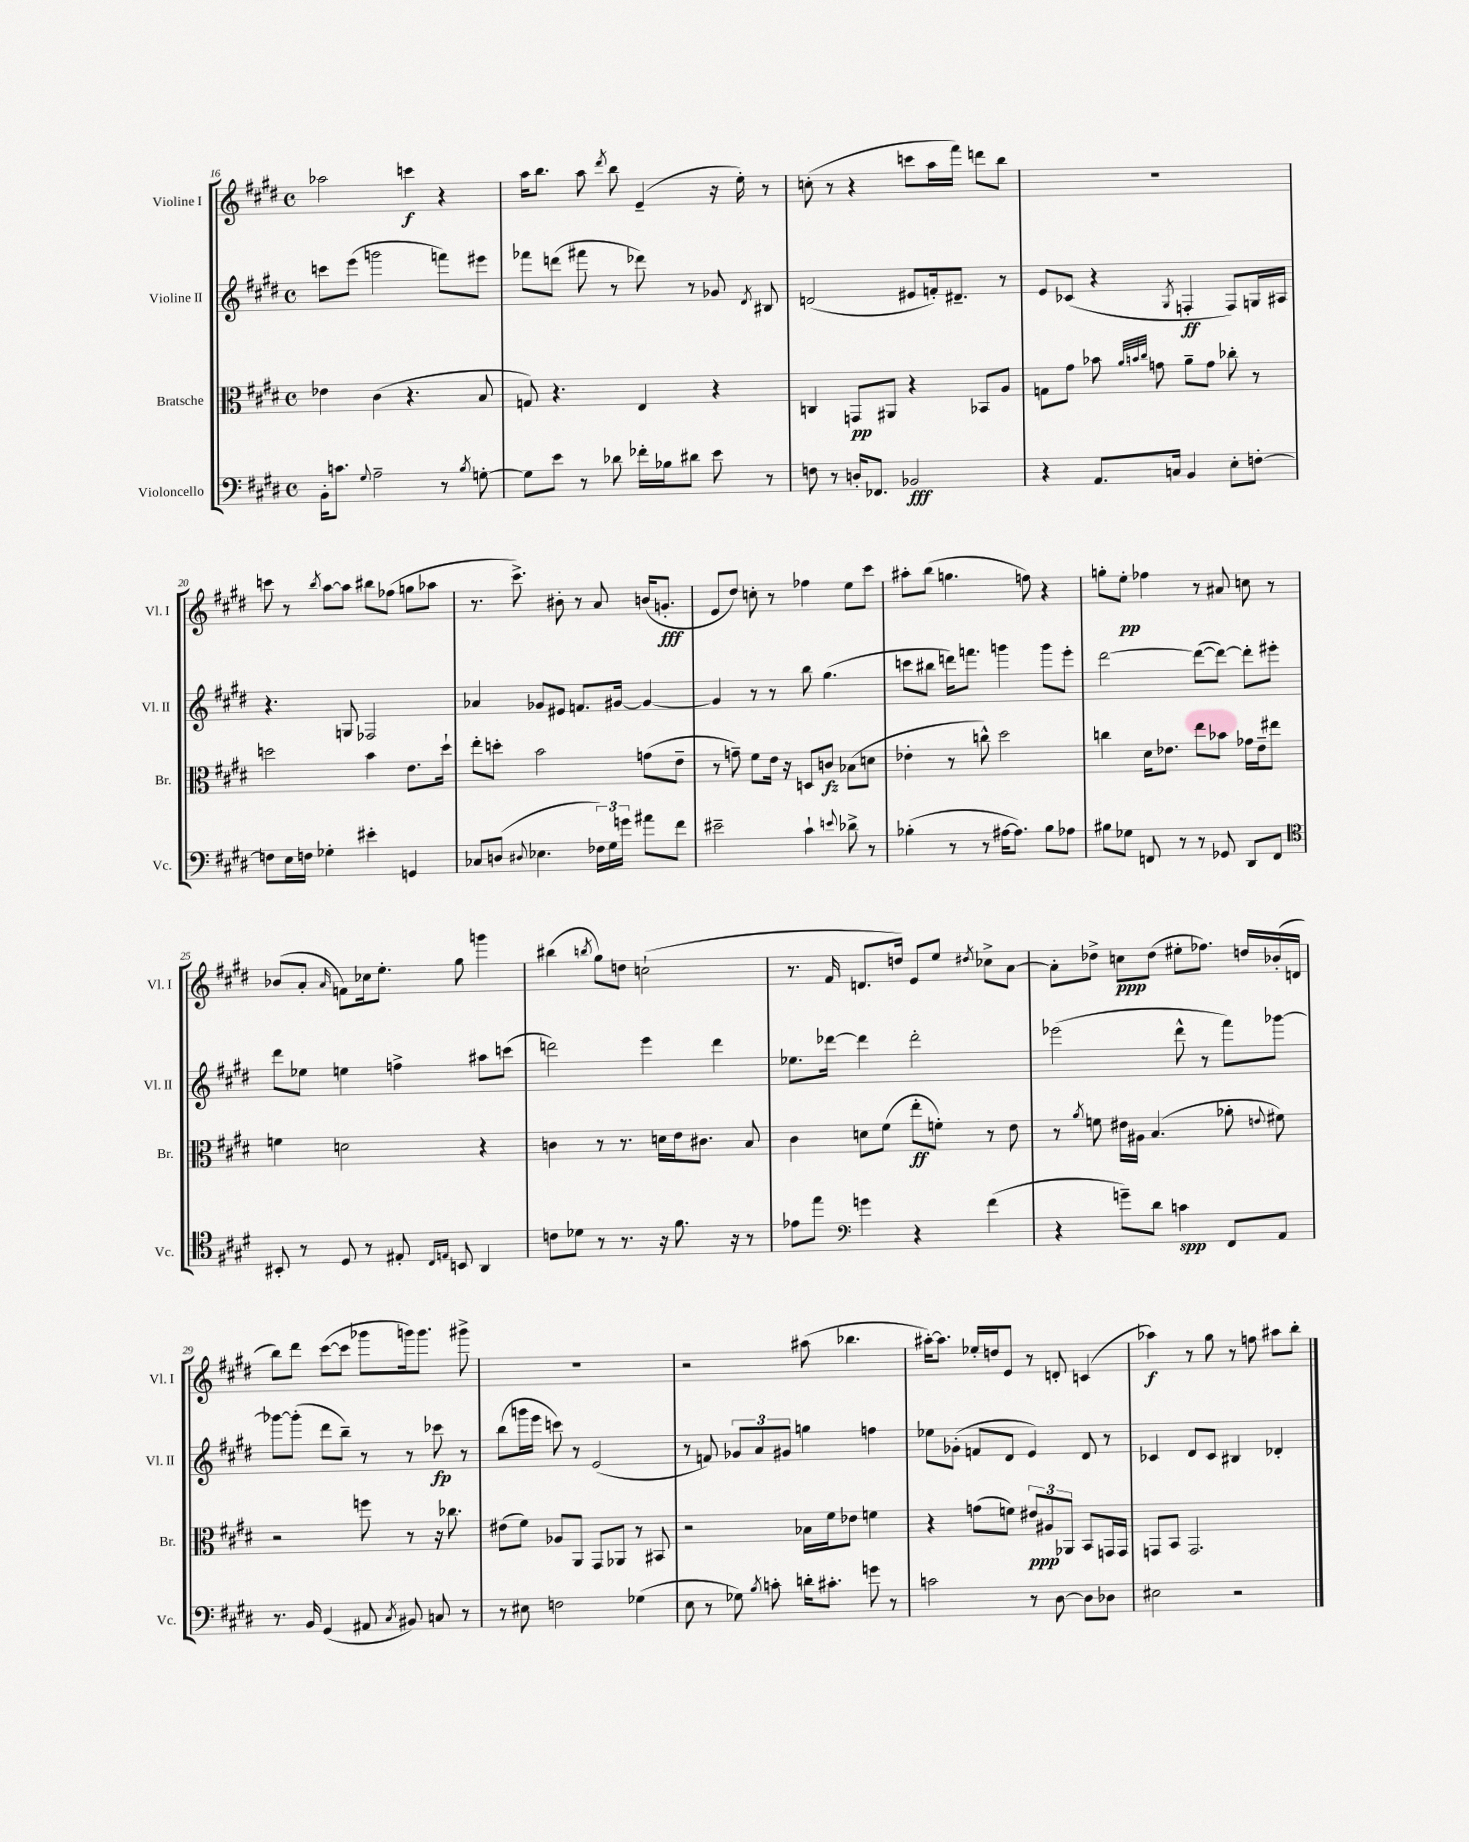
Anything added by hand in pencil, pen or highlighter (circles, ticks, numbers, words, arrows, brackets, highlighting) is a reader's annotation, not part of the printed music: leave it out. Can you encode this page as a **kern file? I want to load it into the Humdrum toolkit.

**kern	**dynam	**kern	**dynam	**kern	**dynam	**kern	**dynam
*part4	*part4	*part3	*part3	*part2	*part2	*part1	*part1
*staff4	*staff4	*staff3	*staff3	*staff2	*staff2	*staff1	*staff1
*I"Violoncello	*	*I"Bratsche	*	*I"Violine II	*	*I"Violine I	*
*I'Vc.	*	*I'Br.	*	*I'Vl. II	*	*I'Vl. I	*
*clefF4	*	*clefC3	*	*clefG2	*	*clefG2	*
*k[f#c#g#d#]	*	*k[f#c#g#d#]	*	*k[f#c#g#d#]	*	*k[f#c#g#d#]	*
*M4/4	*	*M4/4	*	*M4/4	*	*M4/4	*
*met(c)	*	*met(c)	*	*met(c)	*	*met(c)	*
=16	=16	=16	=16	=16	=16	=16	=16
16BB'\KL	.	4e-X\	.	8cccn\L	.	2aa-X\	.
8.cn\J	.	.	.	.	.	.	.
.	.	.	.	(8eee\J	.	.	.
8qqG#/	.	.	.	.	.	.	.
2A~\	.	(4c#\	.	2gggn\	.	.	.
.	.	4.r	.	.	.	4cccn\	f
8r	.	.	.	8fffn\L)	.	4r	.
8qB/	.	.	.	.	.	.	.
[8Gn'\	.	8B/	.	8eee#X\J	.	.	.
=17	=17	=17	=17	=17	=17	=17	=17
8G\L]	.	8Gn/)	.	8fff-X\L	.	16aa\KL	.
.	.	.	.	.	.	8.bb\J	.
8e\J	.	4.r	.	(8dddn\J	.	.	.
8r	.	.	.	8fff#X\	.	8aa\	.
.	.	.	.	.	.	8qddd#/	.
8d-X\	.	.	.	8r	.	8bb\	.
16f-X'\LL	.	4E/	.	8ddd-X\)	.	(4e~/	.
16B-X\J	.	.	.	.	.	.	.
8d#X\J	.	.	.	8r	.	.	.
8e\	.	4r	.	8g-X/	.	16r	.
.	.	.	.	.	.	16ee'\)	.
.	.	.	.	8qd#/	.	.	.
8r	.	.	.	8B#X/	.	8r	.
=18	=18	=18	=18	=18	=18	=18	=18
8Fn\	.	4Cn/	.	(2dn/	.	(8ccn'\	.
8r	.	.	.	.	.	8r	.
16Dn'/KL	.	8GGn/L	pp	.	.	4r	.
8.FF-X/J	.	.	.	.	.	.	.
.	.	8AA#X/J	.	.	.	.	.
2BB-X/	fff	4r	.	8e#X/L	.	8cccn\L	.
.	.	.	.	16fn'/k)	.	16aa\L	.
.	.	.	.	8.d#X~/J	.	16fff#\JJ)	.
.	.	8BB-X/L	.	.	.	8dddn\L	.
.	.	8A/J	.	8r	.	8bb\J	.
=19	=19	=19	=19	=19	=19	=19	=19
4r	.	8Gn\L	.	8e/L	.	1r	.
.	.	8g#\J	.	(8c-X/J	.	.	.
8.AA/L	.	8b-X\	.	4r	.	.	.
.	.	32qqa/LLL	.	.	.	.	.
.	.	32qqbn/	.	.	.	.	.
.	.	32qqcc#/JJJ	.	.	.	.	.
.	.	8gn\	.	.	.	.	.
16Cn/Jk	.	.	.	.	.	.	.
.	.	.	.	8qG#/	.	.	.
4BB/	.	8a~\L	.	4Fn'/	ff	.	.
.	.	8g\J	.	.	.	.	.
8E'\L	.	8cc-X'\	.	8F/L)	.	.	.
[8Fn'\J	.	8r	.	16Gn/L	.	.	.
.	.	.	.	16A#X/JJ	.	.	.
!!LO:LB:g=z
=20	=20	=20	=20	=20	=20	=20	=20
8Fn\L]	.	2ddn\	.	4.r	.	8cccn\	.
16E\L	.	.	.	.	.	8r	.
16Fn\JJ	.	.	.	.	.	.	.
.	.	.	.	.	.	8qbb/	.
4G-X'\	.	.	.	.	.	[8aa\L	.
.	.	.	.	8Gn/	.	8aa\J]	.
4e#X'\	.	4b\	.	2F-X/	.	8bb#X\L	.
.	.	.	.	.	.	(8ff-X\J	.
4GGn/	.	8.e\L	.	.	.	8ggn\L	.
.	.	.	.	.	.	8aa-X\J	.
.	.	16dd`\Jk	.	.	.	.	.
=21	=21	=21	=21	=21	=21	=21	=21
8C-X/L	.	8ee'\L	.	4a-X/	.	8.r	.
(8Dn/J	.	8ddn'\J	.	.	.	.	.
.	.	.	.	.	.	8.ccc#^\)	.
8qqD#X/	.	.	.	.	.	.	.
4.E-X\	.	2b\	.	8g-X/L	.	.	.
.	.	.	.	8e#X/J	.	8b#X'\	.
.	.	.	.	8.fn/L	.	8r	.
24F-X\LL)	.	.	.	.	.	8a/	.
24G#\	.	.	.	.	.	.	.
.	.	.	.	[16g#X/Jk	.	.	.
24gn\JJ	.	.	.	.	.	.	.
8a#X\L	.	(8gn\L	.	4g#/_	.	(16bn/KL	.
.	.	.	.	.	.	8.gn'/J	fff
8f#\J	.	8e~\J	.	.	.	.	.
=22	=22	=22	=22	=22	=22	=22	=22
2e#X~\	.	8r	.	4g#/]	.	8e/L	.
.	.	8gn~\)	.	.	.	8dd#/J)	.
.	.	8f#\L	.	8r	.	8ccn'\	.
.	.	16e\Jk	.	8r	.	8r	.
.	.	16r	.	.	.	.	.
4c#`\	.	8Dn/L	.	8bb\	.	4ff-X\	.
.	.	8cn/J	fz	(4.gg#\	.	.	.
8qqen/	.	.	.	.	.	.	.
8d-X^\	.	(8B-X\L	.	.	.	8ee\L	.
8r	.	8dn\J	.	.	.	8ccc#\J	.
=23	=23	=23	=23	=23	=23	=23	=23
(4B-X'\	.	4e-X'\	.	8cccn\L	.	8aa#X'\L	.
.	.	.	.	8bb#X\J	.	(8bb\J	.
8r	.	8r	.	16dddn\KL)	.	4.ggn\	.
.	.	.	.	8.fffn\J	.	.	.
8r	.	8ccn^^\)	.	.	.	.	.
[16A#X\KL	.	2dd#\	.	4gggn\	.	.	.
8.A#\J])	.	.	.	.	.	.	.
.	.	.	.	.	.	8ffn\)	.
8B-\L	.	.	.	8ggg\L	.	4r	.
8A-X\J	.	.	.	8eee'\J	.	.	.
=24	=24	=24	=24	=24	=24	=24	=24
8B#X\L	.	4ccn\	.	[2ddd#\	.	8ggn'\L	.
8G-X\J	.	.	.	.	.	8ee'\J	pp
8FFn/	.	16d#\KL	.	.	.	4ff-X\	.
.	.	8.e-X\J	.	.	.	.	.
8r	.	.	.	.	.	.	.
8r	.	8ee\L	.	(8ddd#\L_	.	8r	.
8GG-X/	.	8b-X\J	.	8ddd#\J_)	.	8a#X/	.
8DD#/L	.	16g-X\LL	.	8ddd#'\L]	.	8ccn\	.
.	.	16e-~\J	.	.	.	.	.
8FF/J	.	8ee#X\J	.	8eee#X'\J	.	8r	.
!!LO:LB:g=z
=25	=25	=25	=25	=25	=25	=25	=25
*clefC4	*	*	*	*	*	*	*
8BB#X'/	.	4fn\	.	8ddd#\L	.	(8b-X/L	.
8r	.	.	.	8ee-X\J	.	8a'/J	.
.	.	.	.	.	.	16qqa/	.
8D#/	.	2dn\	.	4een\	.	8fn\L)	.
8r	.	.	.	.	.	16cc-X\k	.
.	.	.	.	.	.	8.ee'\J	.
8E#X'/	.	.	.	4ffn^\	.	.	.
16qqC#/LL	.	.	.	.	.	.	.
16qqEn/JJ	.	.	.	.	.	.	.
8BBn/	.	.	.	.	.	8gg#\	.
4AA/	.	4r	.	8aa#X\L	.	4gggn\	.
.	.	.	.	(8cccn\J	.	.	.
=26	=26	=26	=26	=26	=26	=26	=26
8cn\L	.	4cn\	.	2dddn\)	.	(4bb#X\	.
8d-X\J	.	.	.	.	.	.	.
.	.	.	.	.	.	8qbbn/	.
8r	.	8r	.	.	.	8gg#\L)	.
8.r	.	8.r	.	.	.	8ddn\J	.
.	.	.	.	4eee\	.	(2ccn`\	.
16r	.	16dn\LL	.	.	.	.	.
8.f#\	.	16e\J	.	.	.	.	.
.	.	8.c#X\J	.	.	.	.	.
.	.	.	.	4ddd\	.	.	.
16r	.	.	.	.	.	.	.
8r	.	8B/	.	.	.	.	.
=27	=27	=27	=27	=27	=27	=27	=27
8e-X\L	.	4c#\	.	8.ee-X\L	.	8.r	.
8ee\J	.	.	.	.	.	.	.
.	.	.	.	[16ddd-X\Jk	.	16f#/	.
*clefF4	*	*	*	*	*	*	*
4gn\	.	8dn\L	.	4ddd-\]	.	8.dn/L	.
.	.	(8f#\J	.	.	.	.	.
.	.	.	.	.	.	16ddn/Jk)	.
4r	.	8ee'\L	ff	2ddd-'\	.	8e/L	.
.	.	8fn'\J)	.	.	.	8ee/J	.
.	.	.	.	.	.	8qdd#X/	.
(4f#\	.	8r	.	.	.	8cc-X^\L	.
.	.	8e\	.	.	.	[8a\J	.
=28	=28	=28	=28	=28	=28	=28	=28
4r	.	8r	.	(2eee-X\	.	8a'\L]	.
.	.	8qa/	.	.	.	.	.
.	.	8fn\	.	.	.	8dd-X^\J	.
8gn~\L)	.	16e#X\LL	.	.	.	8ccn\L	ppp
.	.	16A#X\JJ	.	.	.	.	.
8d#\J	.	(4.B/	.	.	.	(8dd-\J	.
4cn\	spp	.	.	8ddd#^^\	.	8ee#X'\L	.
.	.	.	.	8r	.	8.ff-X\J)	.
8FF#/L	.	8a-X'\	.	8fff#\L)	.	.	.
.	.	.	.	.	.	16ddn/LL	.
.	.	8qqen/	.	.	.	.	.
8AA/J	.	8f#X\)	.	[8ggg-X\J	.	(16b-X'/	.
.	.	.	.	.	.	16dn/JJ	.
!!LO:LB:g=z
=29	=29	=29	=29	=29	=29	=29	=29
8.r	.	2r	.	8ggg-X\L_	.	8bb\L)	.
.	.	.	.	(8ggg-'\J]	.	8ddd#\J	.
16BB/	.	.	.	.	.	.	.
(4GG#/	.	.	.	8ddd#\L	.	([8ccc#\L	.
.	.	.	.	8bb~\J)	.	8ccc#\J]	.
8AA#X/	.	8ffn\	.	8r	.	8ggg-X\L	.
8qC#/	.	.	.	.	.	.	.
8BB#X/)	.	8r	.	8r	.	16gggn\k)	.
.	.	.	.	.	.	8.ggg\J	.
8Cn/	.	16r	.	8ccc-X\	fp	.	.
.	.	8.cc-X\	.	.	.	.	.
8r	.	.	.	8r	.	8ggg#X^\	.
=30	=30	=30	=30	=30	=30	=30	=30
8r	.	(8e#X\L	.	(8bb\L	.	1r	.
8E#X\	.	8f#\J)	.	16gggn\L	.	.	.
.	.	.	.	16eee\JJ	.	.	.
2Fn\	.	8A-X/L	.	8cccn\)	.	.	.
.	.	8AA/J	.	8r	.	.	.
.	.	8GG#/L	.	(2e/	.	.	.
.	.	8AA-X/J	.	.	.	.	.
(4G-X\	.	8r	.	.	.	.	.
.	.	8BB#X/	.	.	.	.	.
=31	=31	=31	=31	=31	=31	=31	=31
8E\	.	2r	.	8r	.	2r	.
8r	.	.	.	8fn/)	.	.	.
8G-X\)	.	.	.	12g-X/L	.	.	.
.	.	.	.	12a/	.	.	.
8qB/	.	.	.	.	.	.	.
8cn'\	.	.	.	.	.	.	.
.	.	.	.	12g#X/J	.	.	.
16dn'\KL	.	16B-X\LL	.	4ggn\	.	(8aa#X\	.
8.c#X'\J	.	16f#\J	.	.	.	.	.
.	.	8e-X\J	.	.	.	4.bb-X\	.
8gn\	.	4fn\	.	4ffn\	.	.	.
8r	.	.	.	.	.	.	.
=32	=32	=32	=32	=32	=32	=32	=32
2cn\	.	4r	.	8ee-X\L	.	[16aa#X'\KL)	.
.	.	.	.	.	.	8.aa#\J]	.
.	.	.	.	(8g-X'\J	.	.	.
.	.	(8gn\L	.	8fn/L	.	16ee-X'/LL	.
.	.	.	.	.	.	16ddn/J	.
.	.	8fn\J)	.	8d#/J	.	8e/J	.
8r	.	12e#X/L	ppp	4e/)	.	8r	.
.	.	12A#X/	.	.	.	.	.
[8D#\	.	.	.	.	.	8dn'/	.
.	.	12AA-X/J	.	.	.	.	.
8D#\L]	.	8BB/L	.	8d#/	.	(4cn/	.
8D-X\J	.	16GGn/L	.	8r	.	.	.
.	.	16GG/JJ	.	.	.	.	.
=33	=33	=33	=33	=33	=33	=33	=33
2E#X\	.	8GGn/L	.	4c-X/	.	4aa-X\)	f
.	.	8BB/J	.	.	.	.	.
.	.	2.GG/	.	8d#/L	.	8r	.
.	.	.	.	8c-/J	.	8gg#\	.
2r	.	.	.	4B#X/	.	8r	.
.	.	.	.	.	.	8ffn\	.
.	.	.	.	4d-X'/	.	8aa#X\L	.
.	.	.	.	.	.	8bb'\J	.
==	==	==	==	==	==	==	==
*-	*-	*-	*-	*-	*-	*-	*-
